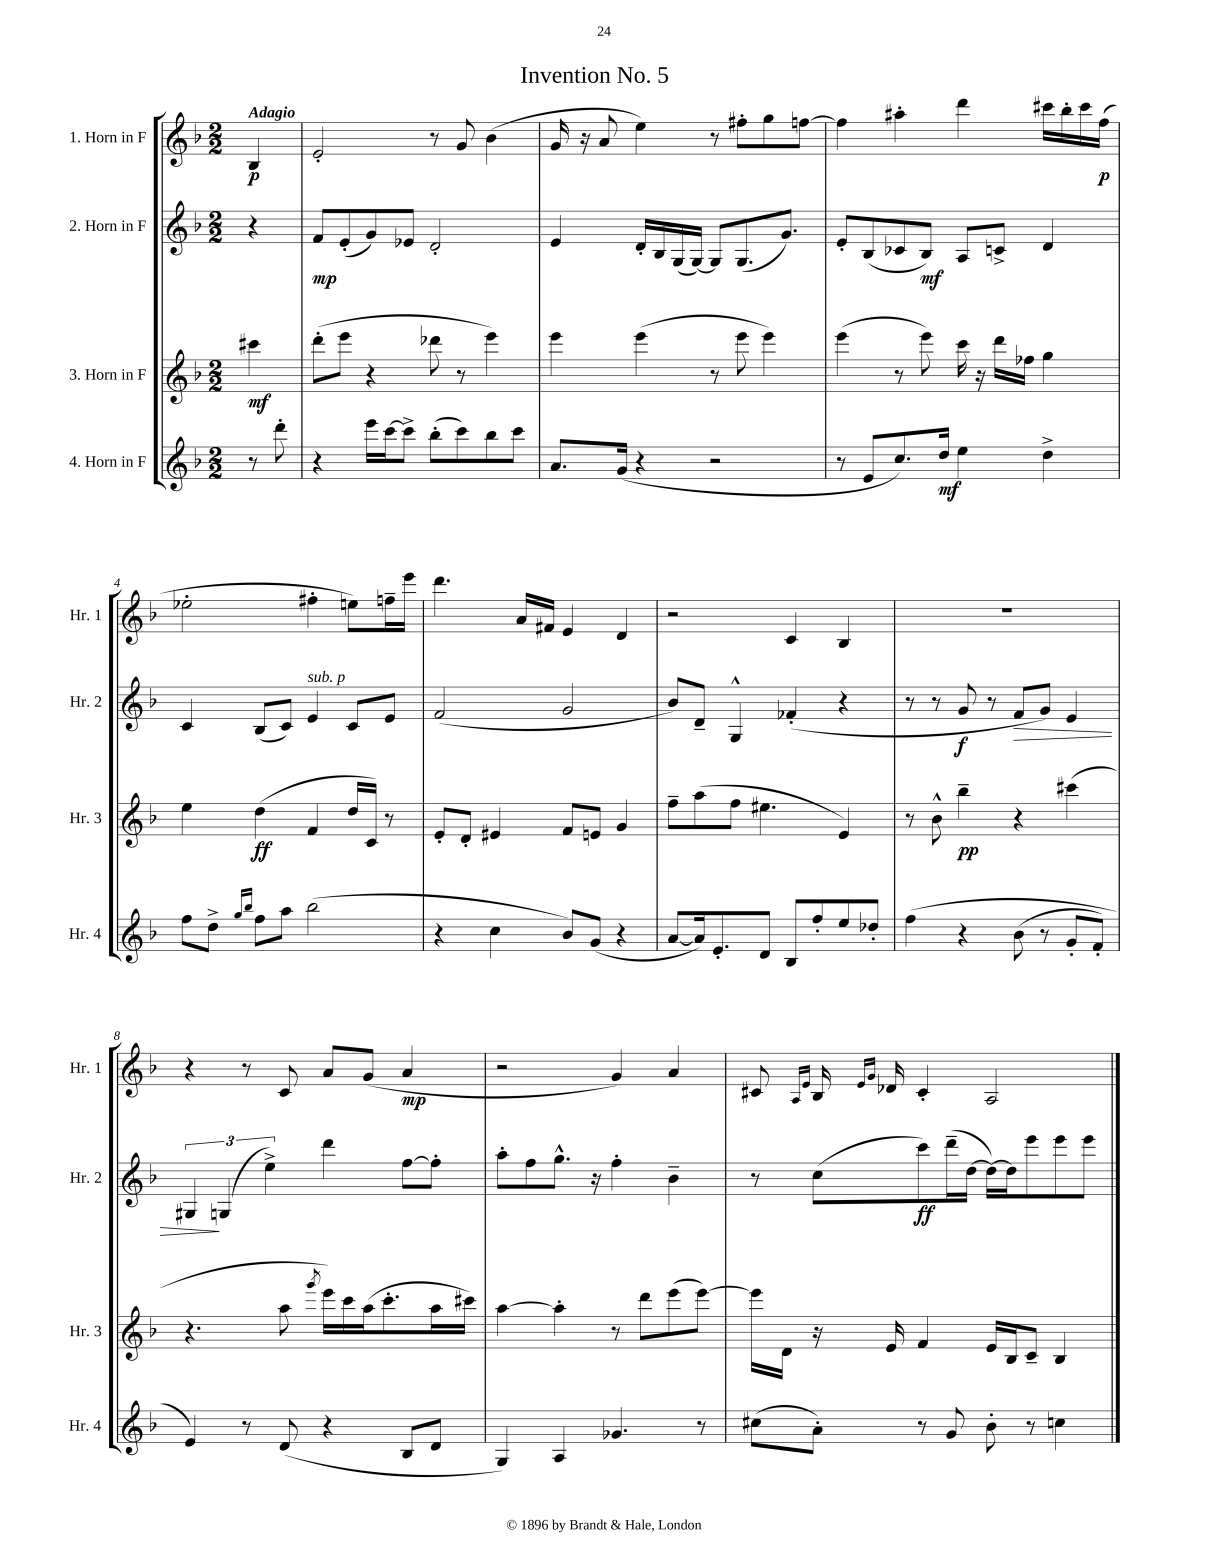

**kern	**kern	**kern	**kern
*staff4	*staff3	*staff2	*staff1
*clefG2	*clefG2	*clefG2	*clefG2
*k[b-]	*k[b-]	*k[b-]	*k[b-]
*M2/2	*M2/2	*M2/2	*M2/2
8r	4ccc#	4r	4B-
8ddd'	.	.	.
=	=	=	=
4r	(8ddd'	8f	2e'
.	8eee	(8e'	.
16eee	4r	8g)	.
[16ccc	.	.	.
8ccc^]	.	8e-	.
(8bb-'	8ddd-	2d'	8r
8ccc)	8r	.	8g
8bb-	4eee)	.	(4b-
8ccc	.	.	.
=	=	=	=
8.a	4eee	4e	16g
.	.	.	16r
.	.	.	8a
(16g	.	.	.
4r	(4eee	16d'	4ee)
.	.	16B-	.
.	.	(16G	.
.	.	[16G)	.
2r	8r	8G]	8r
.	8eee	(8.G	8ff#'
.	4eee)	.	8gg
.	.	8.g)	.
.	.	.	[8ff
=	=	=	=
8r	(4eee	8e'	4ff]
8e	.	(8B-	.
8.cc)	8r	8c-	4aa#'
.	8eee)	8B-)	.
16dd	.	.	.
4ee	16ccc	8A	4ddd
.	16r	.	.
.	16ddd	8c^	.
.	16ff-	.	.
4dd^	4gg	4d	16ccc#
.	.	.	16bb-'
.	.	.	16ccc#
.	.	.	(16ff
=	=	=	=
8ff	4ee	4c	2ee-'
8dd^	.	.	.
16qqgg	.	.	.
16qqbb-	.	.	.
8ff	(4dd	(8B-	.
8aa	.	8c)	.
(2bb-	4f	4e	4ff#'
.	16dd	8c	8ee)
.	16c)	.	.
.	8r	8e	16ff~
.	.	.	16eee
=	=	=	=
4r	8e'	(2f	4.ddd
.	8d'	.	.
4cc	4e#	.	.
.	.	.	16a
.	.	.	16f#
8b-)	8f	2g	4e
(8g	8e	.	.
4r	4g	.	4d
=	=	=	=
[8a	8ff~	8b-)	2r
16a])	(8aa	8d~	.
8.e'	.	.	.
.	8ff	4G^^	.
8d	4.ee#	.	.
8B-	.	(4f-'	4c
8ff'	.	.	.
8ee	4e)	4r	4B-
8dd-'	.	.	.
=	=	=	=
&(4ff	8r	8r	1r
.	8b-^^	8r	.
4r	4bb-~	8g	.
.	.	8r	.
(8b-	4r	8f	.
8r	.	8g)	.
8g'	(4ccc#	4e	.
8f')	.	.	.
=	=	=	=
4e&)	4.r	6G#	4r
.	.	(6G	.
8r	.	.	8r
.	.	6ee^)	.
(8d	8aa	.	8c
.	8qggg	.	.
4r	16eee)	4ddd	8a
.	16ccc	.	.
.	(16aa	.	(8g
.	8.ccc'	.	.
8B-	.	[8ff	4a
8d	16aa	8ff']	.
.	16ccc#)	.	.
=	=	=	=
4G)	[4aa	8aa'	2r
.	.	8ff	.
4A	4aa']	8.gg^^	.
.	.	16r	.
4.g-	8r	4ff'	4g)
.	8ddd	.	.
.	(8eee	4b-~	4a
8r	[8eee)	.	.
=	=	=	=
(8cc#	16eee]	8r	8c#
.	16d	.	.
.	.	.	16qqA
.	.	.	16qqe
8a')	16r	(8cc	16B-
.	.	.	16qqe
.	.	.	16qqg
.	16e	.	16d-
8r	4f	8ccc)	4c#'
8g	.	(16ddd~	.
.	.	[16dd	.
8b-'	16e	16dd_)	2A
.	16B-	16dd]	.
8r	8c~	8eee	.
4cc	4B-	8eee	.
.	.	8eee	.
==	==	==	==
*-	*-	*-	*-
